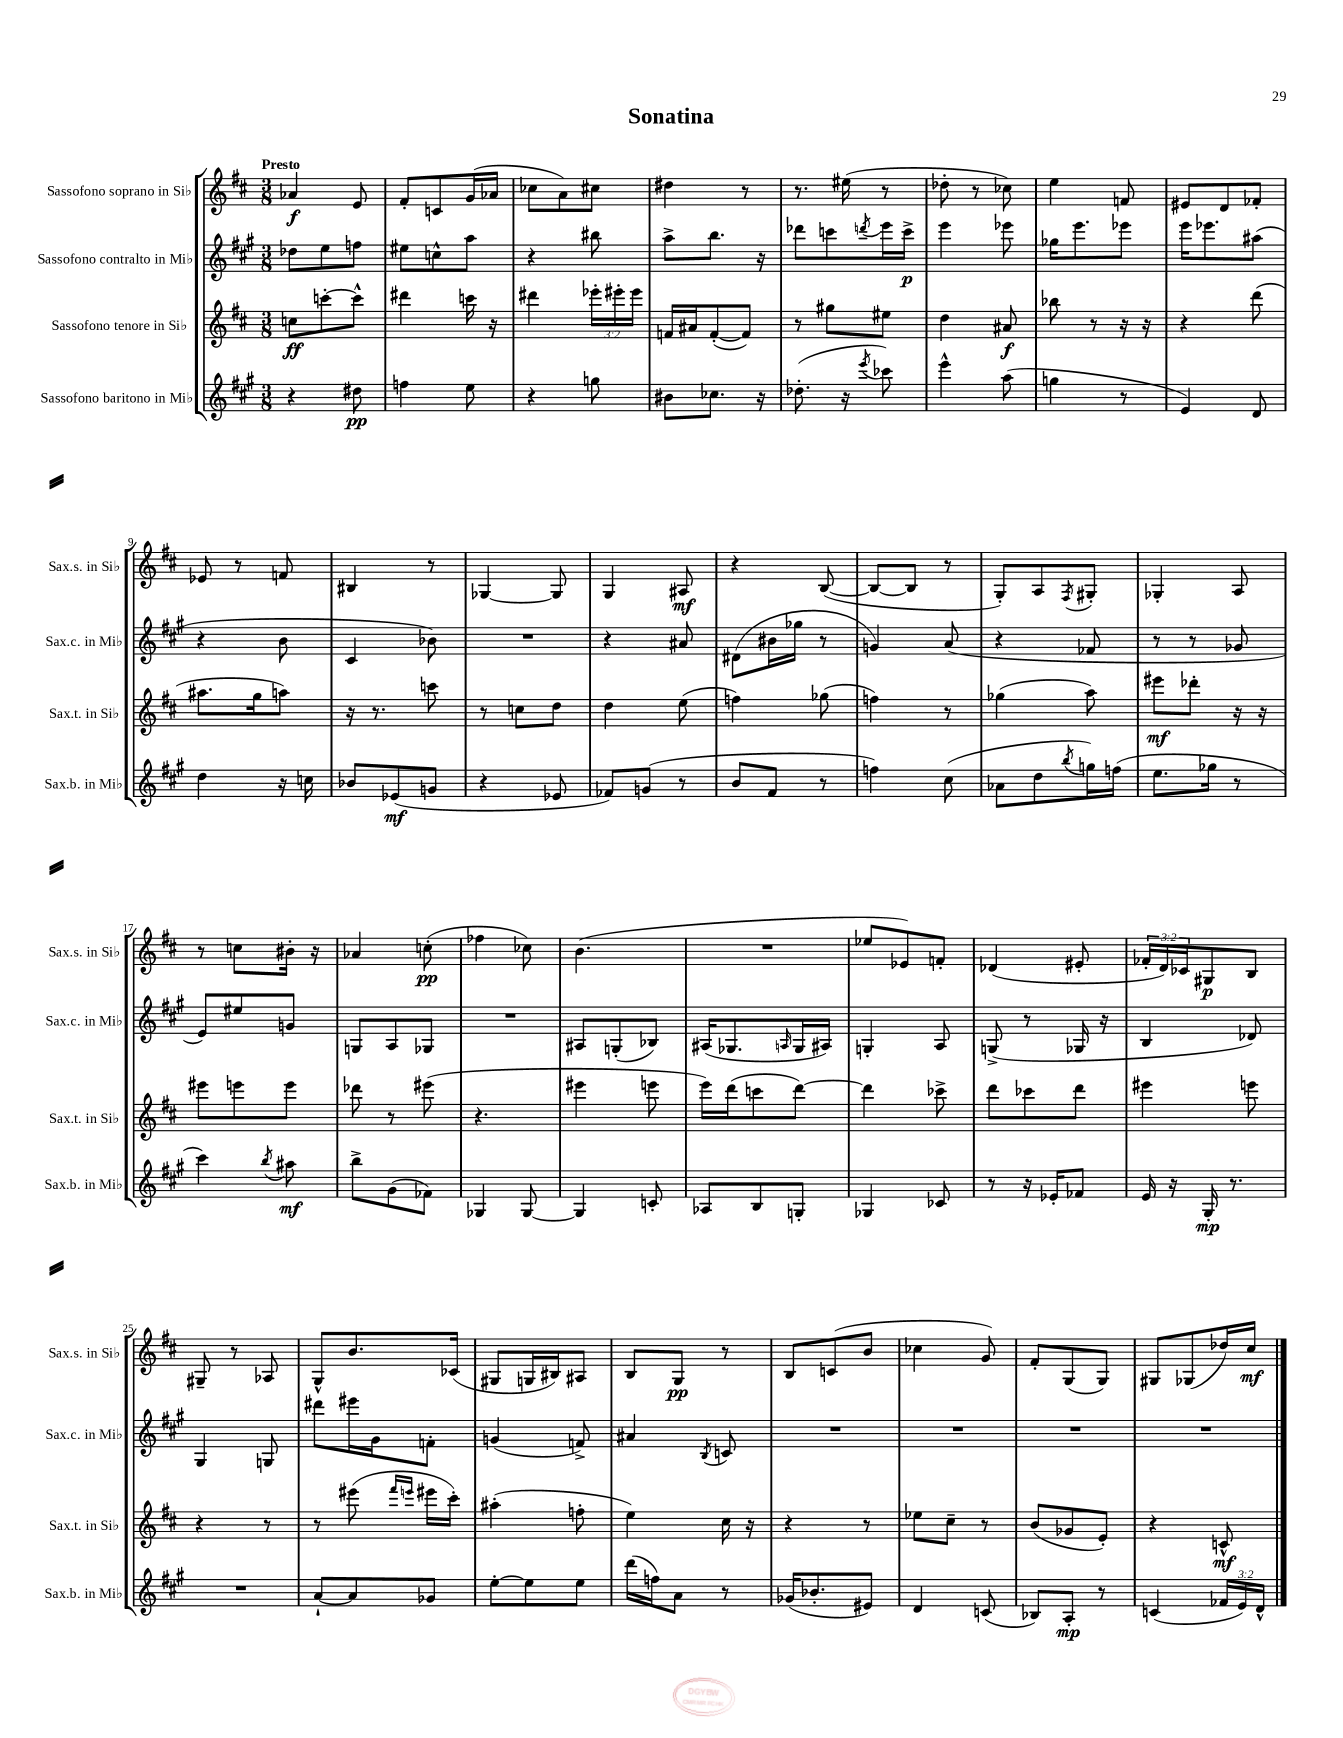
\header { title = "Sonatina" }
<<
\new StaffGroup <<
\new Staff = "s0" \with { instrumentName = "Sassofono soprano in Sib" shortInstrumentName = "Sax.s. in Sib" } {
    \clef treble \key d \major \numericTimeSignature \time 3/8 \override Staff.TupletNumber.text = #tuplet-number::calc-fraction-text \tempo "Presto"
    aes'4\f e'8 |
    fis'8-. c'8 g'16( aes'16 |
    ces''8 a'8) cis''8 |
    dis''4 r8 |
    r8. eis''16( r8 |
    des''8-. r8 ces''8) |
    e''4 f'8 |
    eis'8 d'8 fes'8-. |
    ees'8 r8 f'8 |
    bis4 r8 |
    ges4~ ges8 |
    g4 ais8\mf |
    r4 b8~( |
    b8~ b8 r8 |
    g8-.) a8 \acciaccatura { fis8 } gis8-. |
    ges4-. a8 |
    r8 c''8 bis'16-. r16 |
    aes'4 c''8-.\pp( |
    fes''4 ces''8) |
    b'4.( |
    R4. |
    ees''8 ees'8) f'8-. |
    des'4( eis'8-. |
    \tuplet 3/2 { fes'16-. d'16) ces'16 } gis8\p b8 |
    gis8-- r8 aes8 |
    g8-^ b'8. ces'16( |
    gis8 g16 bis16) ais8 |
    b8 g8\pp r8 |
    b8 c'8( b'8 |
    ces''4 g'8) |
    fis'8-. g8( g8) |
    gis8 ges8( des''16) cis''16\mf \bar "|." |
}
\new Staff = "s1" \with { instrumentName = "Sassofono contralto in Mib" shortInstrumentName = "Sax.c. in Mib" } {
    \clef treble \key a \major \numericTimeSignature \time 3/8
    des''8 e''8 f''8 |
    eis''8 c''8-^ a''8 |
    r4 bis''8 |
    a''8-> b''8. r16 |
    des'''8 c'''8 \acciaccatura { d'''8 } e'''16 c'''16->\p |
    e'''4 ees'''8 |
    ges''16 e'''8. ees'''8 |
    e'''16 ees'''8. ais''8( |
    r4 b'8 |
    cis'4 bes'8) |
    R4. |
    r4 ais'8 |
    dis'8( bis'16 ges''16 r8 |
    g'4) a'8( |
    r4 fes'8 |
    r8 r8 ges'8 |
    e'8) eis''8 g'8 |
    g8 a8 ges8 |
    R4. |
    ais8 g8-.( bes8) |
    ais16( ges8. \grace { a16 } ges16 ais16) |
    g4-. a8 |
    g8->( r8 ges16 r16 |
    b4 des'8) |
    gis4 g8 |
    dis'''8 eis'''16 gis'16 f'8-. |
    g'4( f'8->) |
    ais'4 \acciaccatura { b8 } c'8 |
    R4. |
    R4. |
    R4. |
    R4. \bar "|." |
}
\new Staff = "s2" \with { instrumentName = "Sassofono tenore in Sib" shortInstrumentName = "Sax.t. in Sib" } {
    \clef treble \key d \major \numericTimeSignature \time 3/8 \override Staff.TupletNumber.text = #tuplet-number::calc-fraction-text
    c''8\ff c'''8~-. c'''8-^ |
    dis'''4 c'''16 r16 |
    dis'''4 \tuplet 3/2 { ees'''16-. eis'''16-. eis'''16 } |
    f'16 ais'16 f'8~-.( f'8) |
    r8 gis''8 eis''8 |
    d''4 ais'8\f |
    bes''8 r8 r16 r16 |
    r4 d'''8( |
    ais''8. g''16 a''8) |
    r16 r8. c'''8 |
    r8 c''8 d''8 |
    d''4 e''8( |
    f''4) ges''8( |
    f''4) r8 |
    ges''4( a''8) |
    eis'''8\mf des'''8-. r16 r16 |
    eis'''8 e'''8 e'''8 |
    des'''8 r8 eis'''8( |
    r4. |
    eis'''4 e'''8 |
    e'''16) d'''16( c'''8 d'''8~) |
    d'''4 ces'''8-> |
    d'''8 ces'''8 d'''8 |
    eis'''4 e'''8 |
    r4 r8 |
    r8 eis'''8( \grace { fis'''16 e'''16 } eis'''16 cis'''16-.) |
    ais''4-.( f''8-. |
    e''4) cis''16 r16 |
    r4 r8 |
    ees''8 cis''8-- r8 |
    b'8( ges'8 e'8-.) |
    r4 c'8-^\mf \bar "|." |
}
\new Staff = "s3" \with { instrumentName = "Sassofono baritono in Mib" shortInstrumentName = "Sax.b. in Mib" } {
    \clef treble \key a \major \numericTimeSignature \time 3/8 \override Staff.TupletNumber.text = #tuplet-number::calc-fraction-text
    r4 dis''8\pp |
    f''4 e''8 |
    r4 g''8 |
    bis'8 ces''8. r16 |
    des''8.-.( r16 \acciaccatura { e'''8 } ces'''8) |
    e'''4-^ a''8( |
    g''4 r8 |
    e'4) d'8 |
    d''4 r16 c''16 |
    bes'8 ees'8\mf( g'8 |
    r4 ees'8 |
    fes'8) g'8( r8 |
    b'8 fis'8 r8 |
    f''4) cis''8( |
    aes'8 d''8 \acciaccatura { b''8 } g''16) f''16( |
    e''8. ges''16 r8 |
    cis'''4) \acciaccatura { b''8 } ais''8\mf |
    b''8-> gis'8( fes'8) |
    ges4 ges8~ |
    ges4 c'8-. |
    aes8 b8 g8-. |
    ges4 ces'8 |
    r8 r16 ees'16-. fes'8 |
    e'16 r16 gis16-.\mp r8. |
    R4. |
    a'8~-! a'8 ges'8 |
    e''8~-. e''8 e''8 |
    d'''16( f''16) a'8 r8 |
    ges'16( bes'8.-. eis'8) |
    d'4 c'8( |
    bes8) a8-.\mp r8 |
    c'4( \tuplet 3/2 { fes'16 e'16) d'16-^ } \bar "|." |
}
>>
>>
